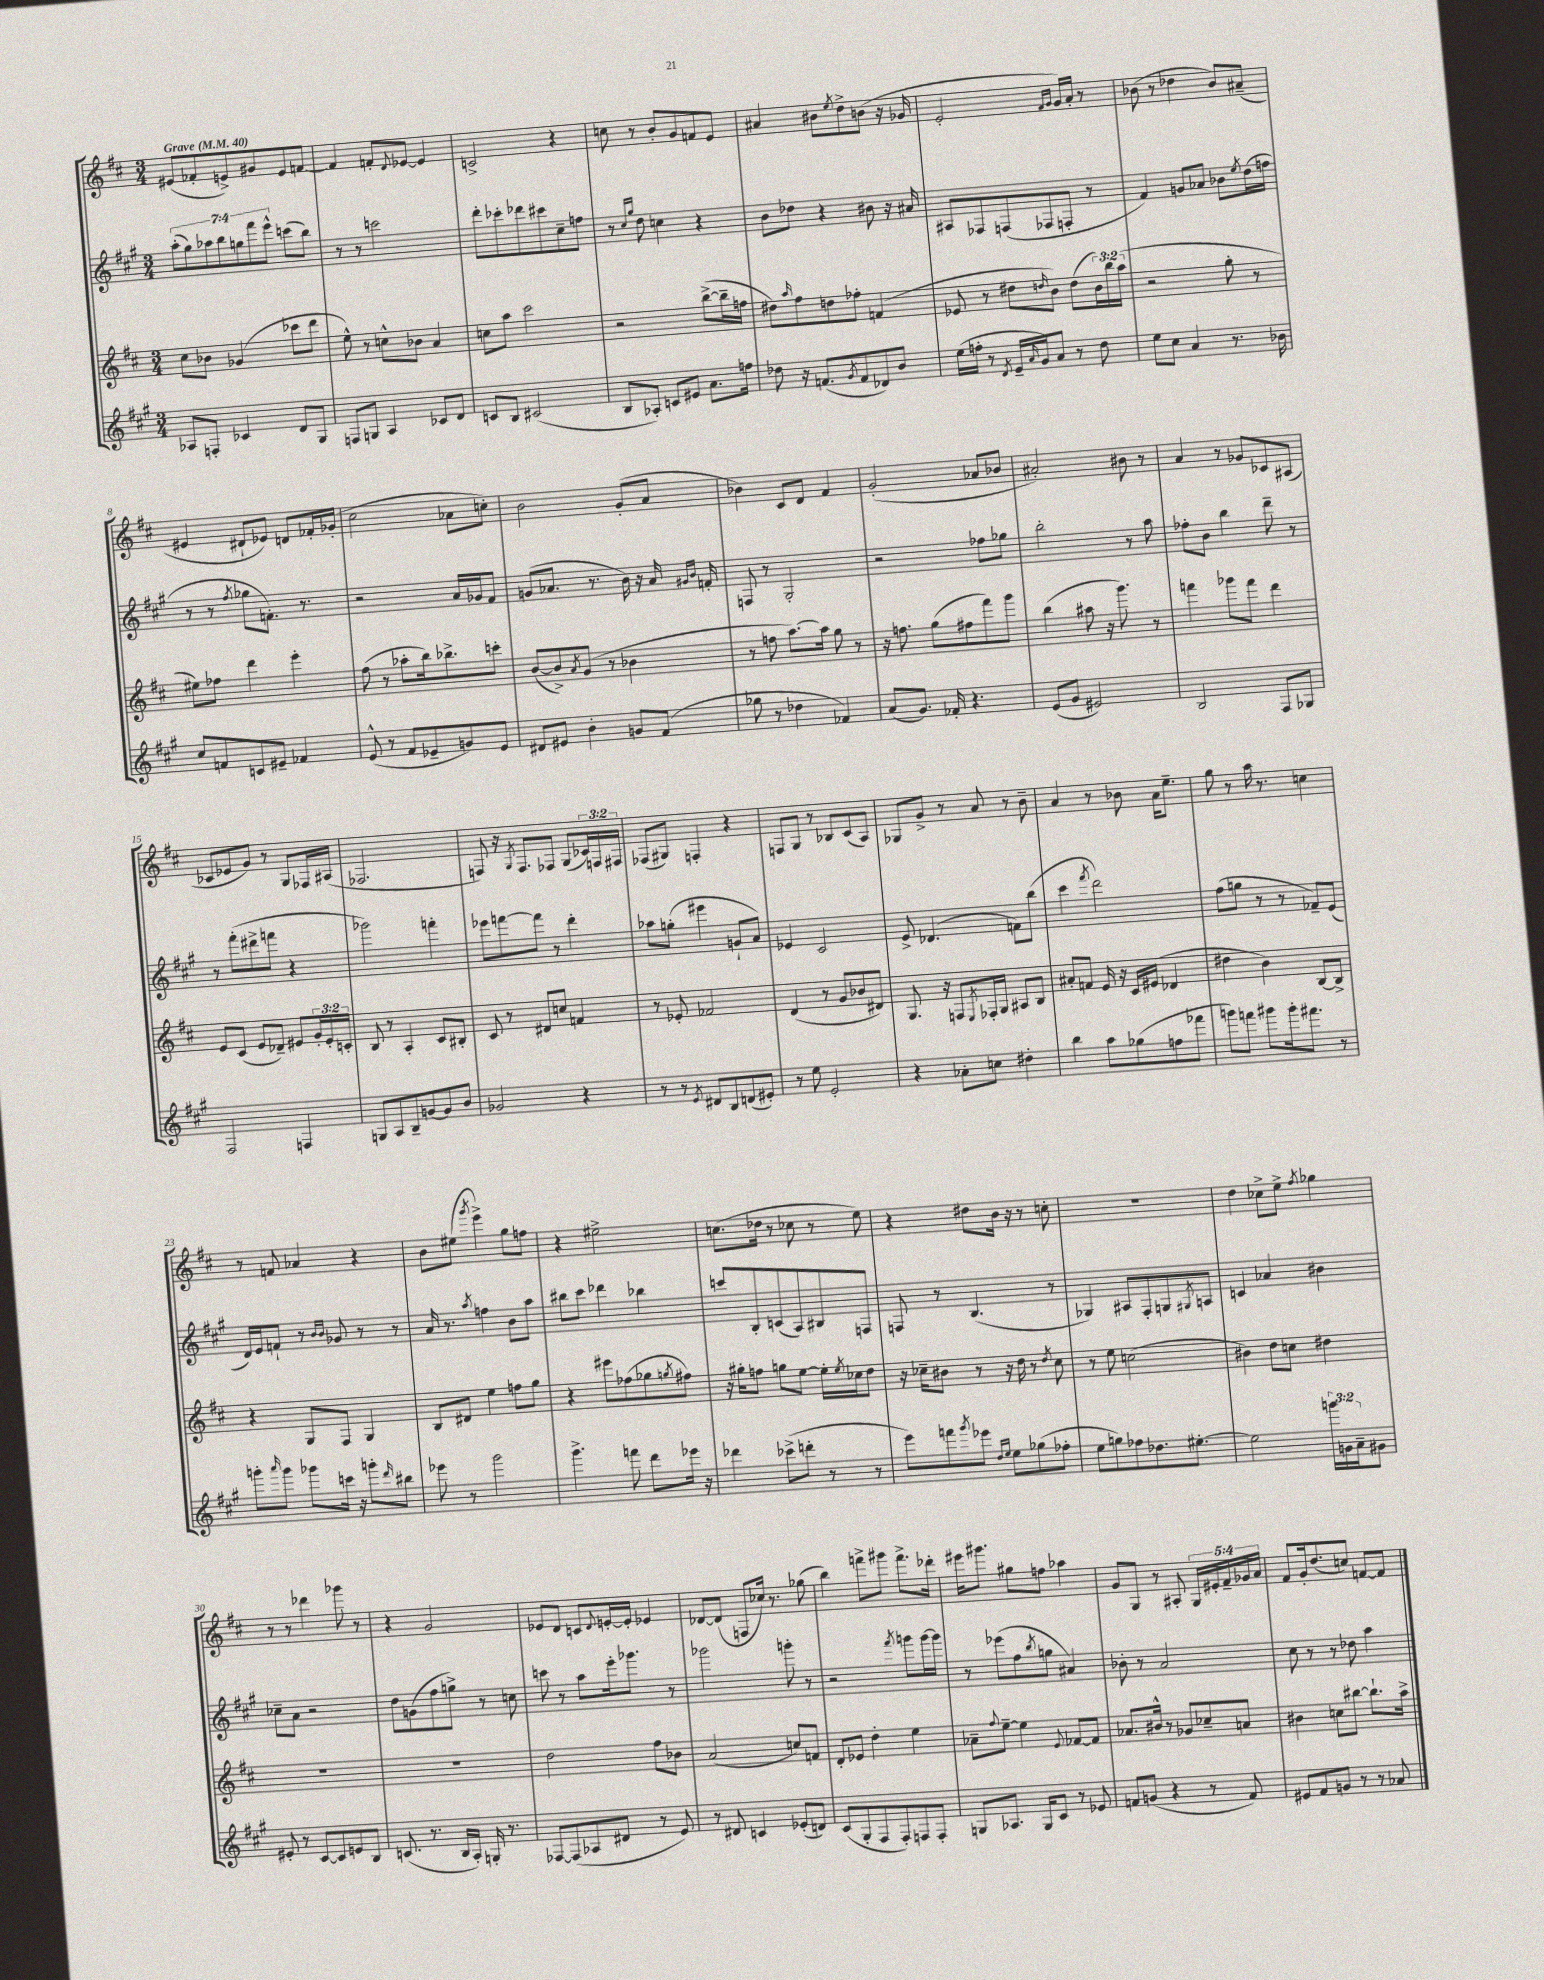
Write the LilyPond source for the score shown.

<<
\new StaffGroup <<
\new Staff = "s0" {
    \clef treble \key d \major \numericTimeSignature \time 3/4 \override Staff.TupletNumber.text = #tuplet-number::calc-fraction-text \tempo "Grave" 4 = 40
    eis'8( fes'8-. e'8->) gis'8 e'8 f'8~ |
    f'4 f'8-. \appoggiatura { d'8 } ees'8~ ees'4 |
    c'2-> r4 |
    c''8 r8 b'8-. g'8 f'8 e'8 |
    ais'4 bis'8 \acciaccatura { e''8 } d''8-> b'8( r16 ges'16 |
    e'2-. \grace { fis'16 g'16 } g'16) a'16-. r8 |
    bes'8( r8 des''4 bes'8) ais'8--( |
    eis'4 dis'8-! ees'8) d'8 fes'16-. ges'16-.( |
    cis''2 aes'8 c''8-.) |
    b'2 g'8-.( a'8 |
    bes'4) cis'8 d'8 fis'4 |
    g'2-.( aes'8 bes'8 |
    ais'2-.) bis'8 r8 |
    a'4 r8 ges'8 ces'8 ais8( |
    ces'8 ees'8 g'8) r8 g8 fes16 ais16( |
    fes2. |
    f8) r16 \acciaccatura { g8 } f8. fes8 g8( \tuplet 3/2 { ces'16) f16 fis16 } |
    fes8( gis8) f4-. r4 |
    f8 g8 r8 bes8 cis'8( a8) |
    ges8 g'8-> r8 a'8 r8 b'8-- |
    a'4 r8 bes'8 a'16 e''8.-- |
    g''8 r8 a''16 r8. c''4 |
    r8 f'8 aes'4 r4 |
    b'8 eis''8( \acciaccatura { g'''8 } e'''4->) g''8 f''8 |
    r4 eis''2-> |
    c''8.( des''16 r8 ces''8 r8 e''8) |
    r4 dis''8 b'16 r16 r8 c''8-. |
    R2. |
    d''4 ces''8-> e''8-> \acciaccatura { fis''8 } ges''4 |
    r8 r8 des'''4 ges'''8 r8 |
    r4 g'2 |
    ees'8 d'8 c'8 \appoggiatura { d'8 } e'16~-. e'16-. ees'4 |
    des'8~ des'8( f8 ces''16) r8. ges''8( |
    b''4) f'''8-> gis'''8 f'''8.-> des'''16-. |
    eis'''16 gis'''8. gis''8 f''8 aes''4 |
    g'8 g8 r8 ais8-. \tuplet 5/4 { g16 eis'16-. fis'16-- ges'16 a'16 } |
    fis'8 g'16-. d''8.( c''8) f'8~ f'8 \bar "|." |
}
\new Staff = "s1" {
    \clef treble \key a \major \numericTimeSignature \time 3/4 \override Staff.TupletNumber.text = #tuplet-number::calc-fraction-text
    \tuplet 7/4 { a''8-.( gis''8) aes''8 b''8 g''8 fis'''8 e'''8-^ } c'''8( b''8) |
    r8 r8 c'''2 |
    d'''8-. ces'''8-. des'''8 cis'''8 cis''8-- f''8 |
    r8 \grace { cis''16 gis''16 } d''8 c''4 r4 |
    b'8 des''8 r4 bis'8 r16 ais'16 |
    ais8 fes8 f8( fes8 f8-. r8 |
    fis'4) g'8 aes'8 bes'8 \acciaccatura { e''8 } d''16( f''16 |
    r8 r8 \acciaccatura { fis''8 } ges''8 f'8.-.) r8. |
    r2 a'16 ges'16 fis'8 |
    g'8( aes'8. r8. b'16) r16 aes'16 \grace { gis'16 b'16 } f'16-. |
    f8 r8 gis2-. |
    r2 fes''8 ges''8 |
    b''2-. r8 a''8 |
    fes''8-. b'8 b''4 d'''8-- r8 |
    r8 fis'''8-.( dis'''8-> f'''8 r4 |
    ges'''2) f'''4-. |
    ees'''8 f'''8~ f'''8 r8 d'''4-. |
    aes''8 g''8-.( eis'''4 g'8-! a'8) |
    ees'4 cis'2 |
    e'8-> des'4.( f'8) b''8( |
    cis'''4 \acciaccatura { fis'''8 } d'''2) |
    fis''8( g''8 r8 r8 fes'8--) e'8( |
    d'16) e'16 f'8-! r8 \grace { b'16 b'16 } ges'8 r8 r8 |
    a'16 r8. \acciaccatura { a''8 } f''4 b'8 a''8 |
    bis''8 cis'''8 des'''4 bes''4 |
    c'''8 b8-. c'8( a8) bis8 f8 |
    f8 r8 b4.( r8 |
    ges4) ais8 fis8-. g8 \acciaccatura { gis8 } a8 |
    c'4 aes'4 bis'4 |
    ces''8-- a'8 r2 |
    d''8 g'8( fis''8 g''8->) r8 c''8 |
    c'''8 r8 a''8 e'''16-. ges'''8. r8 |
    ges'''2 g'''8-. r8 |
    r2 \acciaccatura { fis'''8 } g'''8 g'''16~ g'''16 |
    r8 ees'''8( fis''8 \acciaccatura { b''8 } g''8 ais'4) |
    bes'8-. r8 a'2 |
    cis''8 r8 r8 des''8 a''4 \bar "|." |
}
\new Staff = "s2" {
    \clef treble \key d \major \numericTimeSignature \time 3/4 \override Staff.TupletNumber.text = #tuplet-number::calc-fraction-text
    cis''8 bes'8 ges'4( ces'''8 d'''8 |
    e''8-^) r8 c''8-^ bes'8 a'4 |
    c''8 a''8 cis'''2 |
    r2 b''8~->( b''16-- f''16 |
    dis''8) \grace { a''16 } fis''8 d''8 fes''8-. f'4( |
    ees'8 r8 dis''8 \grace { d''16 } b'8) d''8( \tuplet 3/2 { b'16) b''16 a''16( } |
    r2 g''8-. r8 |
    eis''8) fes''8 d'''4 e'''4-. |
    fis''8( r8 aes''8-. b''16) bes''8.-> c'''8-. |
    b'8~( b'8->) \acciaccatura { a'8 } g'8( r8 bes'4 |
    r8 f''8 a''8.~) a''16 g''8 r8 |
    r16 f''8. g''8( fis''8 fis'''8) g'''8 |
    b''4( ais''8 r16 g'''8.) r8 |
    f'''4 ges'''8 f'''8 d'''4 |
    e'8 cis'8( e'8 des'8--) eis'8 \tuplet 3/2 { g'16-. eis'16-. c'16-. } |
    b8 r8 a4-. cis'8 bis8-. |
    cis'8 r8 dis'8 c''8 f'4 |
    r8 ees'8-. fes'2 |
    d'4( r8 g'8 bes'8 dis'8) |
    g8. r16 f8 \acciaccatura { e8 } fes16-. g16 ais8 b8 |
    ais'8-. f'8 e'16 r16 cis'16 eis'16( des'4 |
    dis''4 b'4) b8~ b8-> |
    r4 g8 fis8 g4 |
    b8 dis'8 e''4 f''8 g''8 |
    r4 eis'''8 fes''8( ges''8 \acciaccatura { g''8 } fis''8) |
    r16 gis''16-. f''8 g''8 e''8~ e''16-. \acciaccatura { e''8 } ces''16 d''8 |
    r16 ces''16-- bis'8 r8 r16 d''16 r8 \acciaccatura { d''8 } ces''8 |
    r8 e''8 c''2( |
    bis'4) d''8 c''8 dis''4 |
    R2. |
    R2. |
    d''2 fis''8 bes'8 |
    a'2( c''8) f'8 |
    d'8-. ees'8 d''4-. e''4 |
    aes'8-- \appoggiatura { fis''8 } e''8~-- e''4 \appoggiatura { e'8 } fes'8~ fes'8 |
    aes'8. bis'16-^ r8 ges'8 ces''8-- a'8 |
    bis'4 c''8 bis''8~ bis''8.-! a''16-> \bar "|." |
}
\new Staff = "s3" {
    \clef treble \key a \major \numericTimeSignature \time 3/4 \override Staff.TupletNumber.text = #tuplet-number::calc-fraction-text
    aes8 f8-. ces'4 d'8 gis8 |
    f8 g8 a4 ces'8 d'8 |
    c'8 b8 cis'2( |
    b8 aes8-.) c'8 eis'8 a'8. f''16 |
    des''8 r16 f'8.( \acciaccatura { gis'8 } f'8 des'8) b'8 |
    e''16( f''16-. r8 \acciaccatura { d'8 } e'16-- \grace { a'16 } gis'16) a'8 r8 d''8 |
    e''8 cis''8 a'4 r8. bes'16 |
    cis''8 f'8 c'8 eis'8-- fes'4 |
    e'8-^( r8 fis'8 ees'8-- g'8) ees'8 |
    dis'8 eis'8 b'4-. g'8 fis'8( |
    ges''8 r8 des''4 fes'4) |
    a'8( gis'8.) fes'16-. r4. |
    e'8( gis'8 eis'2) |
    b2 fis8 ges8 |
    fis2 f4 |
    g8 a8 b8-- g'8~ g'8 b'8 |
    ges'2 r4 |
    r8 r8 \acciaccatura { e'8 } dis'8 b8 d'8( eis'8-.) |
    r8 e''8 e'2-. |
    r4 aes'8-. c''8 dis''4-. |
    b''4 a''8 ges''8( f''8 fes'''8 |
    g'''8) f'''8 gis'''8 gis'''16-. fis'''8. r8 |
    g'''8-. \grace { a'''16 } g'''8 ges'''8 c'''16 r16 g'''8-. \grace { d'''16 } bis''8 |
    ees'''8 r8 gis'''2 |
    gis'''4.-> f'''8 d'''8 ees'''16 r16 |
    des'''4 ces'''8->( d'''8-. r8 r8 |
    e'''8) f'''8 \acciaccatura { gis'''8 } ees'''8 \grace { d''16 e''16 } e''8 ges''8( fes''8-. |
    e''8 g''8) fes''8 des''8. eis''8.~-. |
    eis''2 \tuplet 3/2 { g'''16 g'16 a'16-- } gis'8 |
    eis'8-. r8 cis'8~ cis'8 e'8 b8 |
    c'8.( r8. b16 a16-.) g16-. r8. |
    fes8~ fes8( aes8 dis'8 r8 e'8) |
    r8 dis'8 c'4 ees'8-.( d'8) |
    cis'8( gis8-. fis8 fis8-.) f8 f8-. |
    g8 aes8. g16 cis'8 r8 ees'8 |
    f'8 g'8( r4 r8 f'8) |
    eis'8 fis'8 g'8 r8 r8 aes'8 \bar "|." |
}
>>
>>
